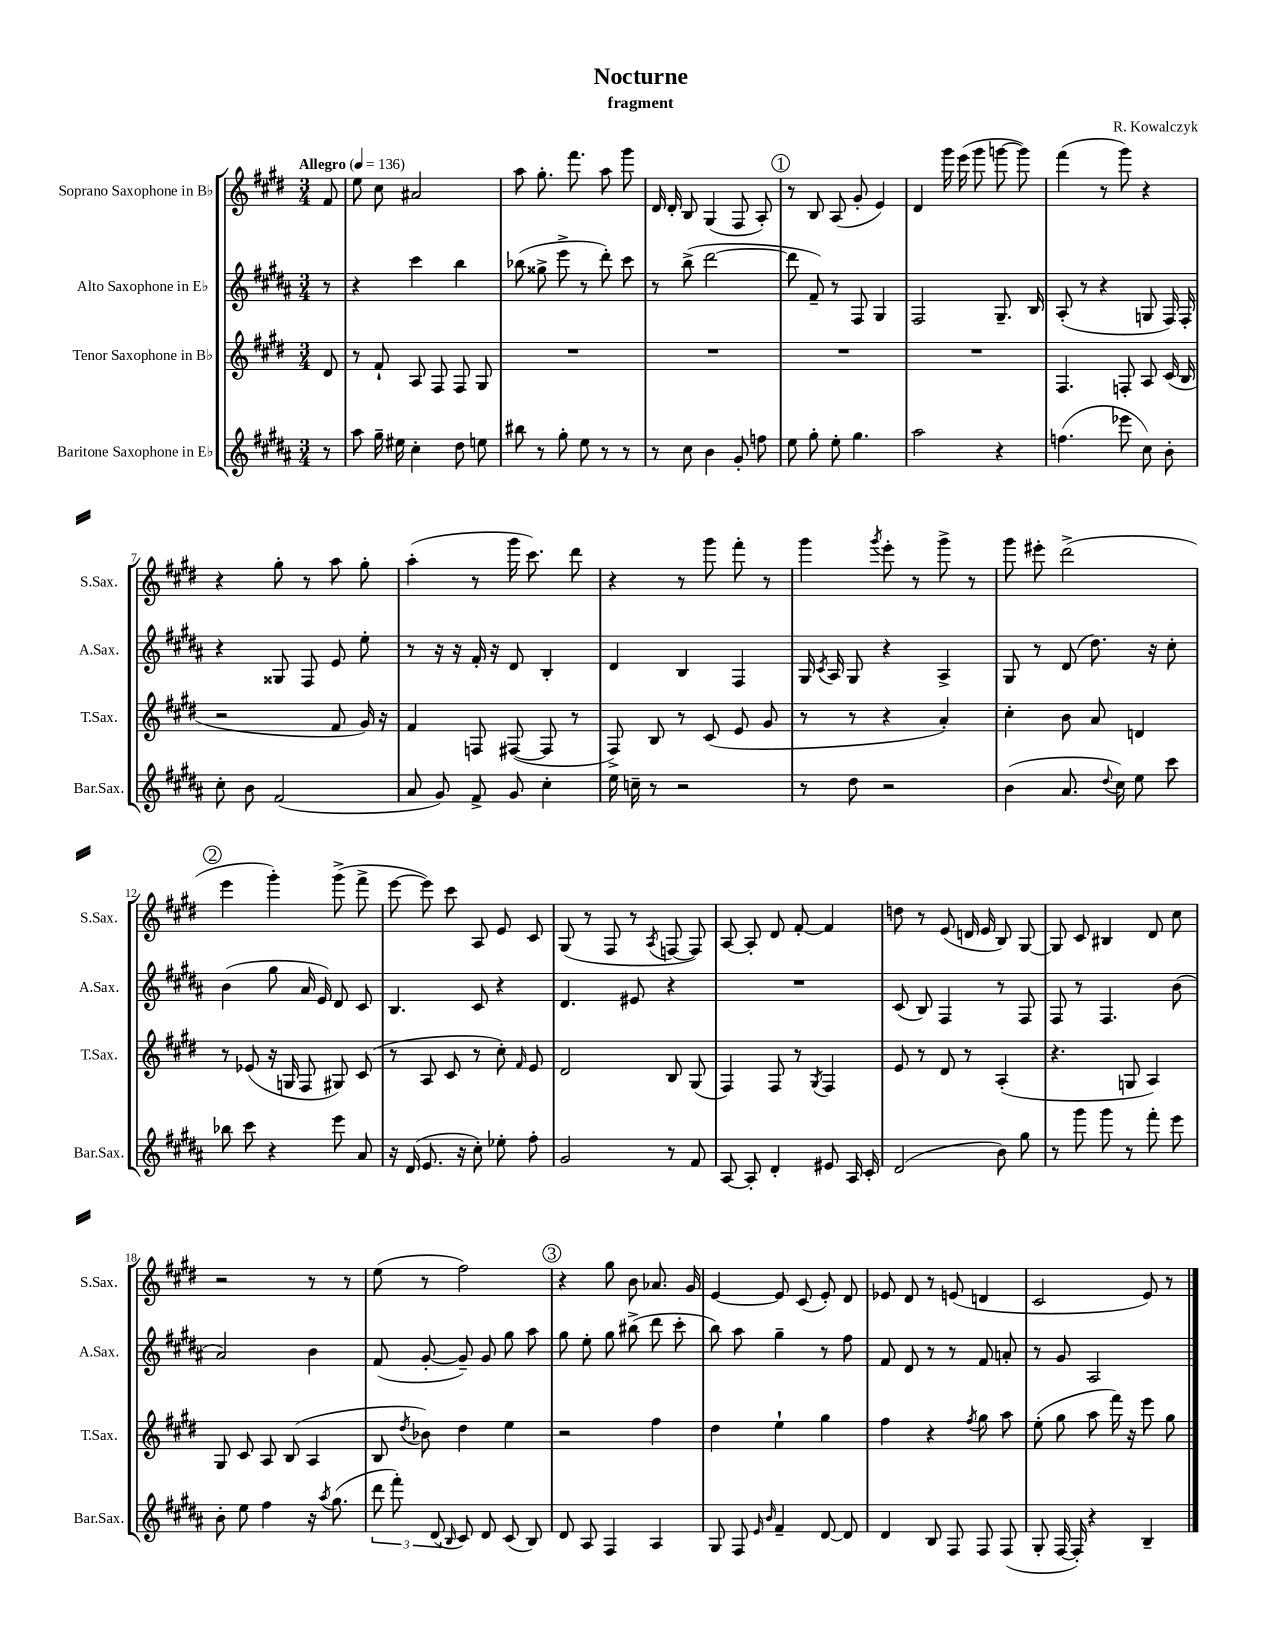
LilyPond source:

\header { title = "Nocturne" composer = "R. Kowalczyk" subtitle = "fragment" }
<<
\new StaffGroup <<
\new Staff = "s0" \with { instrumentName = "Soprano Saxophone in Bb" shortInstrumentName = "S.Sax." } {
    \clef treble \key e \major \numericTimeSignature \time 3/4 \partial 8 \tempo "Allegro" 4 = 136
    \autoBeamOff fis'8 |
    e''8 cis''8 ais'2 |
    a''8 gis''8.-. fis'''8. a''8 gis'''8 |
    dis'16 dis'16-. b8 gis4( fis8 a8-.) |
    \mark \markup { \circle "1" } r8 b8 a8( gis'8-. e'4) |
    dis'4 gis'''16 e'''16( gis'''8 g'''8~ g'''8) |
    fis'''4( r8 gis'''8) r4 |
    r4 gis''8-. r8 a''8 gis''8-. |
    a''4-.( r8 gis'''16 cis'''8.) dis'''8 |
    r4 r8 gis'''8 fis'''8-. r8 |
    gis'''4 \acciaccatura { gis'''8 } e'''8-. r8 gis'''8-> r8 |
    gis'''8 eis'''8-. dis'''2->( |
    \mark \markup { \circle "2" } e'''4 gis'''4-.) gis'''8->( fis'''8-> |
    e'''8~ e'''8) cis'''8 a8 e'8 cis'8 |
    gis8( r8 fis8 r8 \acciaccatura { a8 } f8~ f8) |
    a8~ a8-. dis'8 fis'8~-. fis'4 |
    d''8 r8 e'8( d'16 e'16 b8) gis8~ |
    gis8 cis'8 bis4 dis'8 cis''8 |
    r2 r8 r8 |
    e''8( r8 fis''2) |
    \mark \markup { \circle "3" } r4 gis''8 b'8 aes'8. gis'16 |
    e'4~ e'8 cis'8( e'8-.) dis'8 |
    ees'8 dis'8 r8 e'8( d'4 |
    cis'2 e'8) r8 \bar "|." |
}
\new Staff = "s1" \with { instrumentName = "Alto Saxophone in Eb" shortInstrumentName = "A.Sax." } {
    \clef treble \key b \major \numericTimeSignature \time 3/4 \partial 8
    \autoBeamOff r8 |
    r4 cis'''4 b''4 |
    bes''8( gisis''8-> e'''8-> r8 dis'''8-.) cis'''8 |
    r8 b''8->( dis'''2~ |
    \mark \markup { \circle "1" } dis'''8 fis'8--) r8 fis8 gis4 |
    fis2 gis8.-- b16 |
    ais8-.( r8 r4 g8 fis16) fis16-. |
    r4 gisis8 fis8 e'8 e''8-. |
    r8 r16 r16 fis'16-. r16 dis'8 b4-. |
    dis'4 b4 fis4 |
    gis16 \acciaccatura { cis'8 } ais16 gis8 r4 ais4-> |
    gis8 r8 dis'8( dis''8.) r16 cis''8-. |
    \mark \markup { \circle "2" } b'4( gis''8 ais'16 e'16) dis'8 cis'8 |
    b4. cis'8 r4 |
    dis'4. eis'8 r4 |
    R2. |
    cis'8( b8) fis4 r8 fis8 |
    fis8 r8 fis4. b'8( |
    ais'2) b'4 |
    fis'8( gis'8~-. gis'8--) gis'8 gis''8 ais''8 |
    \mark \markup { \circle "3" } gis''8 e''8-. gis''8 bis''8->( dis'''8 cis'''8-. |
    b''8) ais''8 gis''4-- r8 fis''8 |
    fis'8 dis'8 r8 r8 fis'8 a'8-. |
    r8 gis'8 ais2 \bar "|." |
}
\new Staff = "s2" \with { instrumentName = "Tenor Saxophone in Bb" shortInstrumentName = "T.Sax." } {
    \clef treble \key e \major \numericTimeSignature \time 3/4 \partial 8
    \autoBeamOff dis'8 |
    r8 fis'8-! a8 fis8 fis8 gis8 |
    R2. |
    R2. |
    \mark \markup { \circle "1" } R2. |
    R2. |
    fis4. f8-. a8 cis'16( b16 |
    r2 fis'8 gis'16) r16 |
    fis'4 f8 fis8~( fis8 r8 |
    fis8->) b8 r8 cis'8( e'8 gis'8 |
    r8 r8 r4 a'4-.) |
    cis''4-. b'8 a'8 d'4 |
    \mark \markup { \circle "2" } r8 ees'8( r16 g16 fis8 gis8) cis'8( |
    r8 a8 cis'8 r8 cis''8-.) \grace { fis'16 } e'8 |
    dis'2 b8 gis8( |
    fis4) fis8 r8 \acciaccatura { gis8 } fis4 |
    e'8 r8 dis'8 r8 a4-.( |
    r4. g8 a4) |
    gis8 cis'8 a8 b8( a4 |
    b8 \acciaccatura { dis''8 } bes'8) dis''4 e''4 |
    \mark \markup { \circle "3" } r2 fis''4 |
    dis''4 e''4-! gis''4 |
    fis''4 r4 \acciaccatura { fis''8 } gis''8 a''8 |
    e''8-.( gis''8 a''8 fis'''16) r16 e'''8 gis''8 \bar "|." |
}
\new Staff = "s3" \with { instrumentName = "Baritone Saxophone in Eb" shortInstrumentName = "Bar.Sax." } {
    \clef treble \key b \major \numericTimeSignature \time 3/4 \partial 8
    \autoBeamOff r8 |
    ais''8 gis''16-- eis''16 cis''4-. dis''8 e''8 |
    bis''8 r8 gis''8-. e''8 r8 r8 |
    r8 cis''8 b'4 gis'8-. f''8 |
    \mark \markup { \circle "1" } e''8 gis''8-. e''8-. gis''4. |
    ais''2 r4 |
    f''4.( ees'''8 cis''8) b'8-. |
    cis''8-. b'8 fis'2( |
    ais'8 gis'8) fis'8-> gis'8 cis''4-. |
    e''16 c''16-- r8 r2 |
    r8 dis''8 r2 |
    b'4( ais'8. \appoggiatura { dis''8 } cis''16) e''8 cis'''8 |
    \mark \markup { \circle "2" } bes''8 cis'''8 r4 e'''8 ais'8 |
    r16 dis'16( e'8. r16 cis''8-.) ees''8-. fis''8-. |
    gis'2 r8 fis'8 |
    ais8~ ais8-. dis'4-. eis'8 ais16 cis'16-. |
    dis'2( b'8) gis''8 |
    r8 gis'''8 gis'''8 r8 fis'''8-. e'''8 |
    b'8-. e''8 fis''4 r16 \acciaccatura { ais''8 } gis''8.( |
    \tuplet 3/2 { dis'''8 fis'''8-.) dis'8( } \grace { b16 } cis'8) dis'8 cis'8( b8) |
    \mark \markup { \circle "3" } dis'8 ais8 fis4 ais4 |
    gis8 fis8 \grace { e'16 b'16 } fis'4-- dis'8~ dis'8 |
    dis'4 b8 fis8 fis8 fis8( |
    gis8-. fis16~ fis16-.) r4 b4-- \bar "|." |
}
>>
>>
